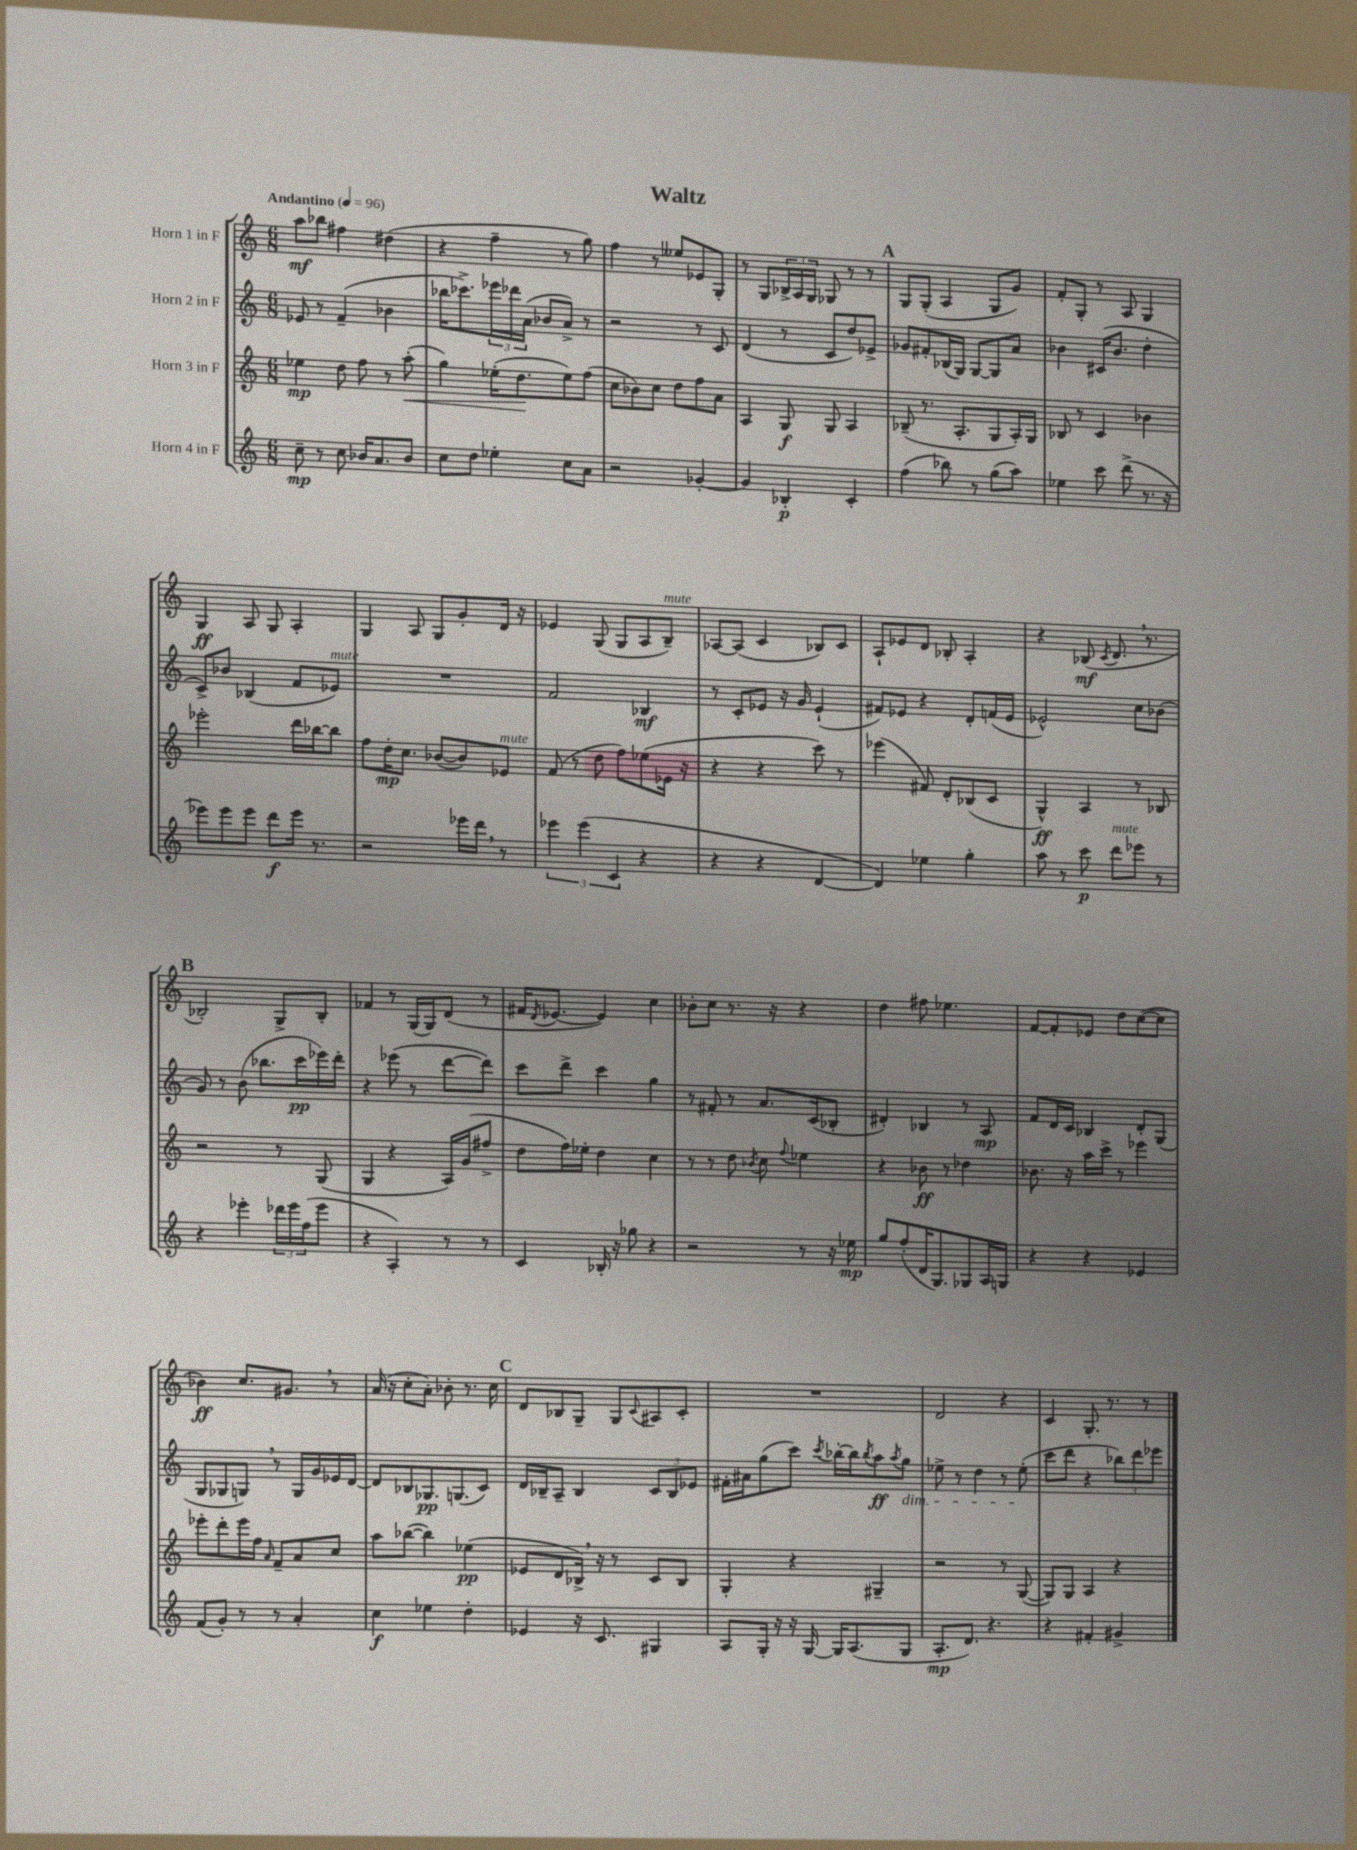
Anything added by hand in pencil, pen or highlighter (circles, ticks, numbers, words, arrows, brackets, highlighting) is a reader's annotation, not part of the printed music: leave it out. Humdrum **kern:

**kern	**dynam	**kern	**dynam	**kern	**dynam	**kern	**dynam
*part4	*part4	*part3	*part3	*part2	*part2	*part1	*part1
*staff4	*staff4	*staff3	*staff3	*staff2	*staff2	*staff1	*staff1
*I"Horn 4 in F	*	*I"Horn 3 in F	*	*I"Horn 2 in F	*	*I"Horn 1 in F	*
*clefG2	*	*clefG2	*	*clefG2	*	*clefG2	*
*k[]	*	*k[]	*	*k[]	*	*k[]	*
*M6/8	*	*M6/8	*	*M6/8	*	*M6/8	*
*MM96	*	*MM96	*	*MM96	*	*MM96	*
=1	=1	=1	=1	=1	=1	=1	=1
!	!	!	!	!	!	!LO:TX:a:B:t=Andantino	!
8cc~\	mp	4ee-X\	mp	8e-X/	.	8aa\L	mf
8r	.	.	.	8r	.	8bb-X\J	.
8cc\	.	8dd\	.	(4f~/	.	4ff#X\	.
16b-X/KL	.	8ff\	.	.	.	.	.
8.a/	.	.	.	.	.	.	.
.	.	8r	.	4b-X\	.	(4dd#X\	.
!	!	!	!LO:HP:b	!	!	!	!
8b-/J	.	(8aa'\	<	.	.	.	.
=2	=2	=2	=2	=2	=2	=2	=2
8cc\L	.	4gg\)	.	16bb-X\KL	.	4r	.
.	.	.	.	8.ccc-X^\)	.	.	.
8dd\J	.	.	.	.	.	.	.
4ee-X'\	.	(16ee-X'\KL	.	24eee-X\L	.	4ff~\	.
.	.	.	.	24ddd-X\	.	.	.
.	.	8.dd\	.	.	.	.	.
.	.	.	.	(24a\JJ	.	.	.
.	.	.	.	8b-X/L	.	.	.
8cc\L	.	8ee-\)	[	8a^/J)	.	8r	.
8a\J	.	(8ff\J	.	8r	.	8gg\)	.
=3	=3	=3	=3	=3	=3	=3	=3
2r	.	8cc\L	.	2r	.	4ff\	.
.	.	8b-X\)	.	.	.	.	.
.	.	8cc\J	.	.	.	8r	.
.	.	8dd\L	.	.	.	8ee--X/L	.
[4g-X'/	.	8ff\	.	8r	.	8e-X/	.
.	.	8a\J	.	8c/	.	8G'/J	.
=4	=4	=4	=4	=4	=4	=4	=4
4g-/]	.	4A/	.	(4d/	.	8r	.
.	.	.	.	.	.	8G/L	.
4B-X'/	p	8G/	f	8r	.	24B-X^/L	.
.	.	.	.	.	.	24A/	.
.	.	.	.	.	.	24G/JJ	.
.	.	8G/	.	8c/L	.	8G-X/	.
4c'/	.	4A/	.	8dd/)	.	8r	.
.	.	.	.	8e-X^/J	.	8r	.
!!LO:REH:place=s1:t=A
=5	=5	=5	=5	=5	=5	=5	=5
(4ff\	.	(8B-X~/	.	8g-X/L	.	8G/L	.
.	.	8.r	.	8f#X'/	.	(8G'/J	.
8bb-X\)	.	.	.	(16B-X/L	.	4A/	.
.	.	8.A'/L	.	16G/JJ)	.	.	.
8r	.	.	.	[8G/L	.	.	.
(8gg\L	.	8G/	.	8G/]	.	8G/L	.
8aa\J)	.	16A'/L)	.	8a/J	.	8g/J)	.
.	.	16G/JJ	.	.	.	.	.
=6	=6	=6	=6	=6	=6	=6	=6
4ee-X\	.	8B-X/	.	4b-X\	.	8f'/L	.
.	.	8r	.	.	.	8G'/J	.
8ccc\	.	4c/	.	(16c#X/KL	.	8r	.
.	.	.	.	8.b-/J	.	.	.
(8ddd^\	.	.	.	.	.	8A/	.
8.r	.	4b-X\	.	4dd'\	.	4G/	.
16r	.	.	.	.	.	.	.
!!LO:LB:g=z
=7	=7	=7	=7	=7	=7	=7	=7
8eee-X\L)	.	2eee-X'\	.	8c^/L)	.	4G/	ff
8eee-\	.	.	.	8b-X/J	.	.	.
8eee-\J	.	.	.	(4B-X/	.	8A/	.
8ddd\L	f	.	.	.	.	8G/	.
16eee-\Jk	.	16ddd\LL	.	8f/L	.	4A'/	.
8.r	.	[16bb-X\J	.	.	.	.	.
!	!	!	!	!LO:TX:a:i:t=mute	!	!	!
.	.	8bb-\J]	.	8e-X/J)	.	.	.
=8	=8	=8	=8	=8	=8	=8	=8
2r	.	8ff\L	.	2.r	.	4G/	.
.	.	16dd'\K	mp	.	.	.	.
.	.	8.cc\J	.	.	.	.	.
.	.	.	.	.	.	8A/	.
.	.	([8b-X/L	.	.	.	8G/L	.
16eee-X\LL	.	8b-/])	.	.	.	8g'/	.
16ddd,\JJ	.	.	.	.	.	.	.
!	!	!LO:TX:a:i:t=mute	!	!	!	!	!
8r	.	8e-X/J	.	.	.	16d/Jk	.
.	.	.	.	.	.	16r	.
=9	=9	=9	=9	=9	=9	=9	=9
6eee-X\	.	(8f/	.	2f/	.	4e-X/	.
.	.	8r	.	.	.	.	.
(6eee-\	.	.	.	.	.	.	.
.	.	8dd\	.	.	.	(8G/	.
6c/	.	.	.	.	.	.	.
.	.	8ff\L)	.	.	.	8G/L	.
4r	.	(8ee-X\	.	4B-X/	mf	8A/	.
!	!	!	!	!	!	!LO:TX:a:i:t=mute	!
.	.	16e-X\Jk	.	.	.	8B~/J)	.
.	.	16r	.	.	.	.	.
=10	=10	=10	=10	=10	=10	=10	=10
4r	.	4r	.	8r	.	[8A-X/L	.
.	.	.	.	8c'/L	.	(8A-/J]	.
4r	.	4r	.	8e-X/J	.	4c/	.
.	.	.	.	16r	.	.	.
.	.	.	.	16g/	.	.	.
[4d/	.	8ccc\)	.	(4e-`/	.	8B-X/L)	.
.	.	8r	.	.	.	8c/J	.
=11	=11	=11	=11	=11	=11	=11	=11
4d/])	.	(4eee-X\	.	8f#X/L)	.	8A`/L	.
.	.	.	.	8e-X/J	.	8e-X/	.
4ee-X\	.	8f#X/)	.	4r	.	8d/J	.
.	.	8d'/L	.	.	.	8B-X'/	.
4gg'\	.	(8B-X/	.	8d'/L	.	4A'/	.
.	.	8c/J	.	(16fn/L	.	.	.
.	.	.	.	16e-/JJ	.	.	.
=12	=12	=12	=12	=12	=12	=12	=12
8aa\	.	4G^^/)	ff	2e-X^^/)	.	4r	.
8r	.	.	.	.	.	.	.
8ccc\	p	4A/	.	.	.	(8B-X/	mf
.	.	.	.	.	.	8qc/	.
!LO:TX:a:i:t=mute	!	!	!	!	!	!	!
8ddd\L	.	.	.	.	.	8.d,/	.
8eee-X\J	.	8r	.	8cc\L	.	.	.
.	.	.	.	.	.	8.r	.
8r	.	8B-X/	.	(8b-X\J	.	.	.
!!LO:LB:g=z
!!LO:REH:place=s1:t=B
=13	=13	=13	=13	=13	=13	=13	=13
4r	.	2r	.	8g/)	.	2B-X'/)	.
.	.	.	.	8r	.	.	.
4eee-X'\	.	.	.	(8b\	.	.	.
.	.	.	.	8.bb-X\L	.	.	.
24ddd-X\LL	.	8r	.	.	.	8G^/L	.
24eee-\	.	.	.	.	.	.	.
.	.	.	.	16ccc\L	pp	.	.
(24ff\J	.	.	.	.	.	.	.
8eee-\J	.	(8G/	.	16eee-X\)	.	8B-'/J	.
.	.	.	.	16ddd'\JJ	.	.	.
=14	=14	=14	=14	=14	=14	=14	=14
4r	.	4G/	.	4r	.	4f-X/	.
4A'/)	.	4r	.	(8eee-X\	.	8r	.
.	.	.	.	8r	.	(16G/LL	.
.	.	.	.	.	.	16G/J)	.
8r	.	16A/LL)	.	[8ddd\L	.	(8d/J	.
.	.	(16g/J	.	.	.	.	.
8r	.	8ff#X^/J	.	8ddd\J])	.	8r	.
=15	=15	=15	=15	=15	=15	=15	=15
4c/	.	8dd\L	.	8ccc\L	.	16f#X/KL	.
.	.	.	.	.	.	8qd/	.
.	.	.	.	.	.	[8.e-X/J	.
.	.	16ff\L)	.	8ddd^\J	.	.	.
.	.	16ee-X'\JJ	.	.	.	.	.
16B-X'/	.	4dd\	.	4ccc\	.	4e-/])	.
16r	.	.	.	.	.	.	.
8gg-X\	.	.	.	.	.	.	.
4r	.	4cc\	.	4gg\	.	4cc\	.
=16	=16	=16	=16	=16	=16	=16	=16
2r	.	8r	.	8r	.	8b-X'\L	.
.	.	8r	.	8f#X'/	.	8cc\J	.
.	.	8dd\	.	8r	.	8.r	.
.	.	8qb-X/	.	.	.	.	.
.	.	8cc\	.	8.a/L	.	.	.
.	.	.	.	.	.	16r	.
.	.	8qqff/	.	.	.	.	.
8r	.	4ee-X\	.	.	.	4r	.
.	.	.	.	(16c/k	.	.	.
16r	.	.	.	8B-X'/J	.	.	.
16ee-X\	mp	.	.	.	.	.	.
=17	=17	=17	=17	=17	=17	=17	=17
8gg/L	.	4r	.	4d#X'/)	.	4dd\	.
(8ff'/	.	.	.	.	.	.	.
16d/K	.	8b-X\	ff	4B-X/	.	8ff#X\	.
8.G/)	.	.	.	.	.	.	.
.	.	8r	.	.	.	4.ee-X\	.
8G-X/	.	4dd-X\	.	8r	.	.	.
16A/L	.	.	.	8A/	mp	.	.
16Gn/JJ	.	.	.	.	.	.	.
=18	=18	=18	=18	=18	=18	=18	=18
4r	.	8.b-X\	.	8f/L	.	[8f/L	.
.	.	.	.	16d/L	.	8f'/]	.
.	.	16r	.	16c/JJ	.	.	.
4r	.	16aa\LL	.	4B-X/	.	8e-X/J	.
.	.	16ccc^\JJ	.	.	.	.	.
.	.	8r	.	.	.	8dd\L	.
4e-X/	.	4eee-X\	.	8d'/L	.	([8cc\	.
.	.	.	.	(8G/J	.	8cc\J]	.
!!LO:LB:g=z
=19	=19	=19	=19	=19	=19	=19	=19
(8f/L	.	8eee-X'\L	.	8G/L	.	4b-X\)	ff
8g'/J)	.	8ddd'\	.	8G-X/	.	.	.
8r	.	16eee-\L	.	8Gn,/J)	.	8.cc/L	.
.	.	16ff\JJ	.	.	.	.	.
.	.	16qqa/	.	.	.	.	.
8r	.	8f~/L	.	8r	.	.	.
.	.	.	.	.	.	8.g#X,/J	.
4a'/	.	8a/	.	16G/LL	.	.	.
.	.	.	.	16g/	.	.	.
.	.	8cc/J	.	16e-X/	.	8r	.
.	.	.	.	[16d/JJ	.	.	.
=20	=20	=20	=20	=20	=20	=20	=20
4cc\	f	8aa\L	.	8d/L]	.	(16a/	.
.	.	.	.	.	.	16r	.
.	.	([8bb-X\J	.	8B-X/	.	8cc'\L	.
4ee-X\	.	4bb-\])	.	8.G-X/	pp	8a'\J)	.
.	.	.	.	.	.	8b-X'\	.
.	.	.	.	(8.Gn/	.	.	.
4dd'\	.	(4ee-X\	pp	.	.	8.r	.
.	.	.	.	8c/J)	.	.	.
.	.	.	.	.	.	16cc\	.
!!LO:REH:place=s1:t=C
=21	=21	=21	=21	=21	=21	=21	=21
4e-X/	.	8e-X/L	.	16d/LL	.	8d/L	.
.	.	.	.	16B-X~/J	.	.	.
.	.	8d/	.	8A~/J	.	8B-X/	.
16r	.	16B-X^,/Jk)	.	4B-/	.	8G~/J	.
8.c/	.	16r	.	.	.	.	.
.	.	8r	.	.	.	8G/L	.
.	.	.	.	.	.	8qqc/	.
4G#X/	.	8c/L	.	12c/L	.	8A#X/	.
.	.	.	.	12B-/	.	.	.
.	.	8B-/J	.	.	.	8c'/J	.
.	.	.	.	12e-X/J	.	.	.
=22	=22	=22	=22	=22	=22	=22	=22
8A/L	.	4G'/	.	16f#X'\LL	.	2.r	.
.	.	.	.	16a#X\J	.	.	.
16G'/Jk	.	.	.	(8gg\	.	.	.
16r	.	.	.	.	.	.	.
16r	.	4r	.	8ccc\J)	.	.	.
[16G/	.	.	.	.	.	.	.
.	.	.	.	8qccc/	.	.	.
16G/KL]	.	.	.	[16bb-X'\LL	.	.	.
(8.A/	.	.	.	16bb-\J]	.	.	.
.	.	.	.	8qbb-/	.	.	.
.	.	4G#X~/	.	8aa\	ff	.	.
.	.	.	.	8qaa/	.	.	.
!	!	!	!	!LO:TX:b:i:t=dim.	!	!	!
8G/J	.	.	.	8gg\J	.	.	.
=23	=23	=23	=23	=23	=23	=23	=23
8.A'/L	mp	2r	.	8ee-X^\	.	2d/	.
.	.	.	.	8r	.	.	.
8.d/J)	.	.	.	.	.	.	.
.	.	.	.	4dd\	.	.	.
4.r	.	.	.	.	.	.	.
.	.	8r	.	8r	.	4r	.
.	.	([8G/	.	(8ee-'\	.	.	.
=24	=24	=24	=24	=24	=24	=24	=24
4r	.	8G/L])	.	8ccc\L	.	4c/	.
.	.	8G/J	.	8ddd\J	.	.	.
4f#X'/	.	4A/	.	4r	.	8.G'/	.
.	.	.	.	.	.	8.r	.
4g#X^/	.	4r	.	12bb-X\L)	.	.	.
.	.	.	.	12ddd\	.	.	.
.	.	.	.	.	.	8r	.
.	.	.	.	12eee-X\J	.	.	.
==	==	==	==	==	==	==	==
*-	*-	*-	*-	*-	*-	*-	*-
